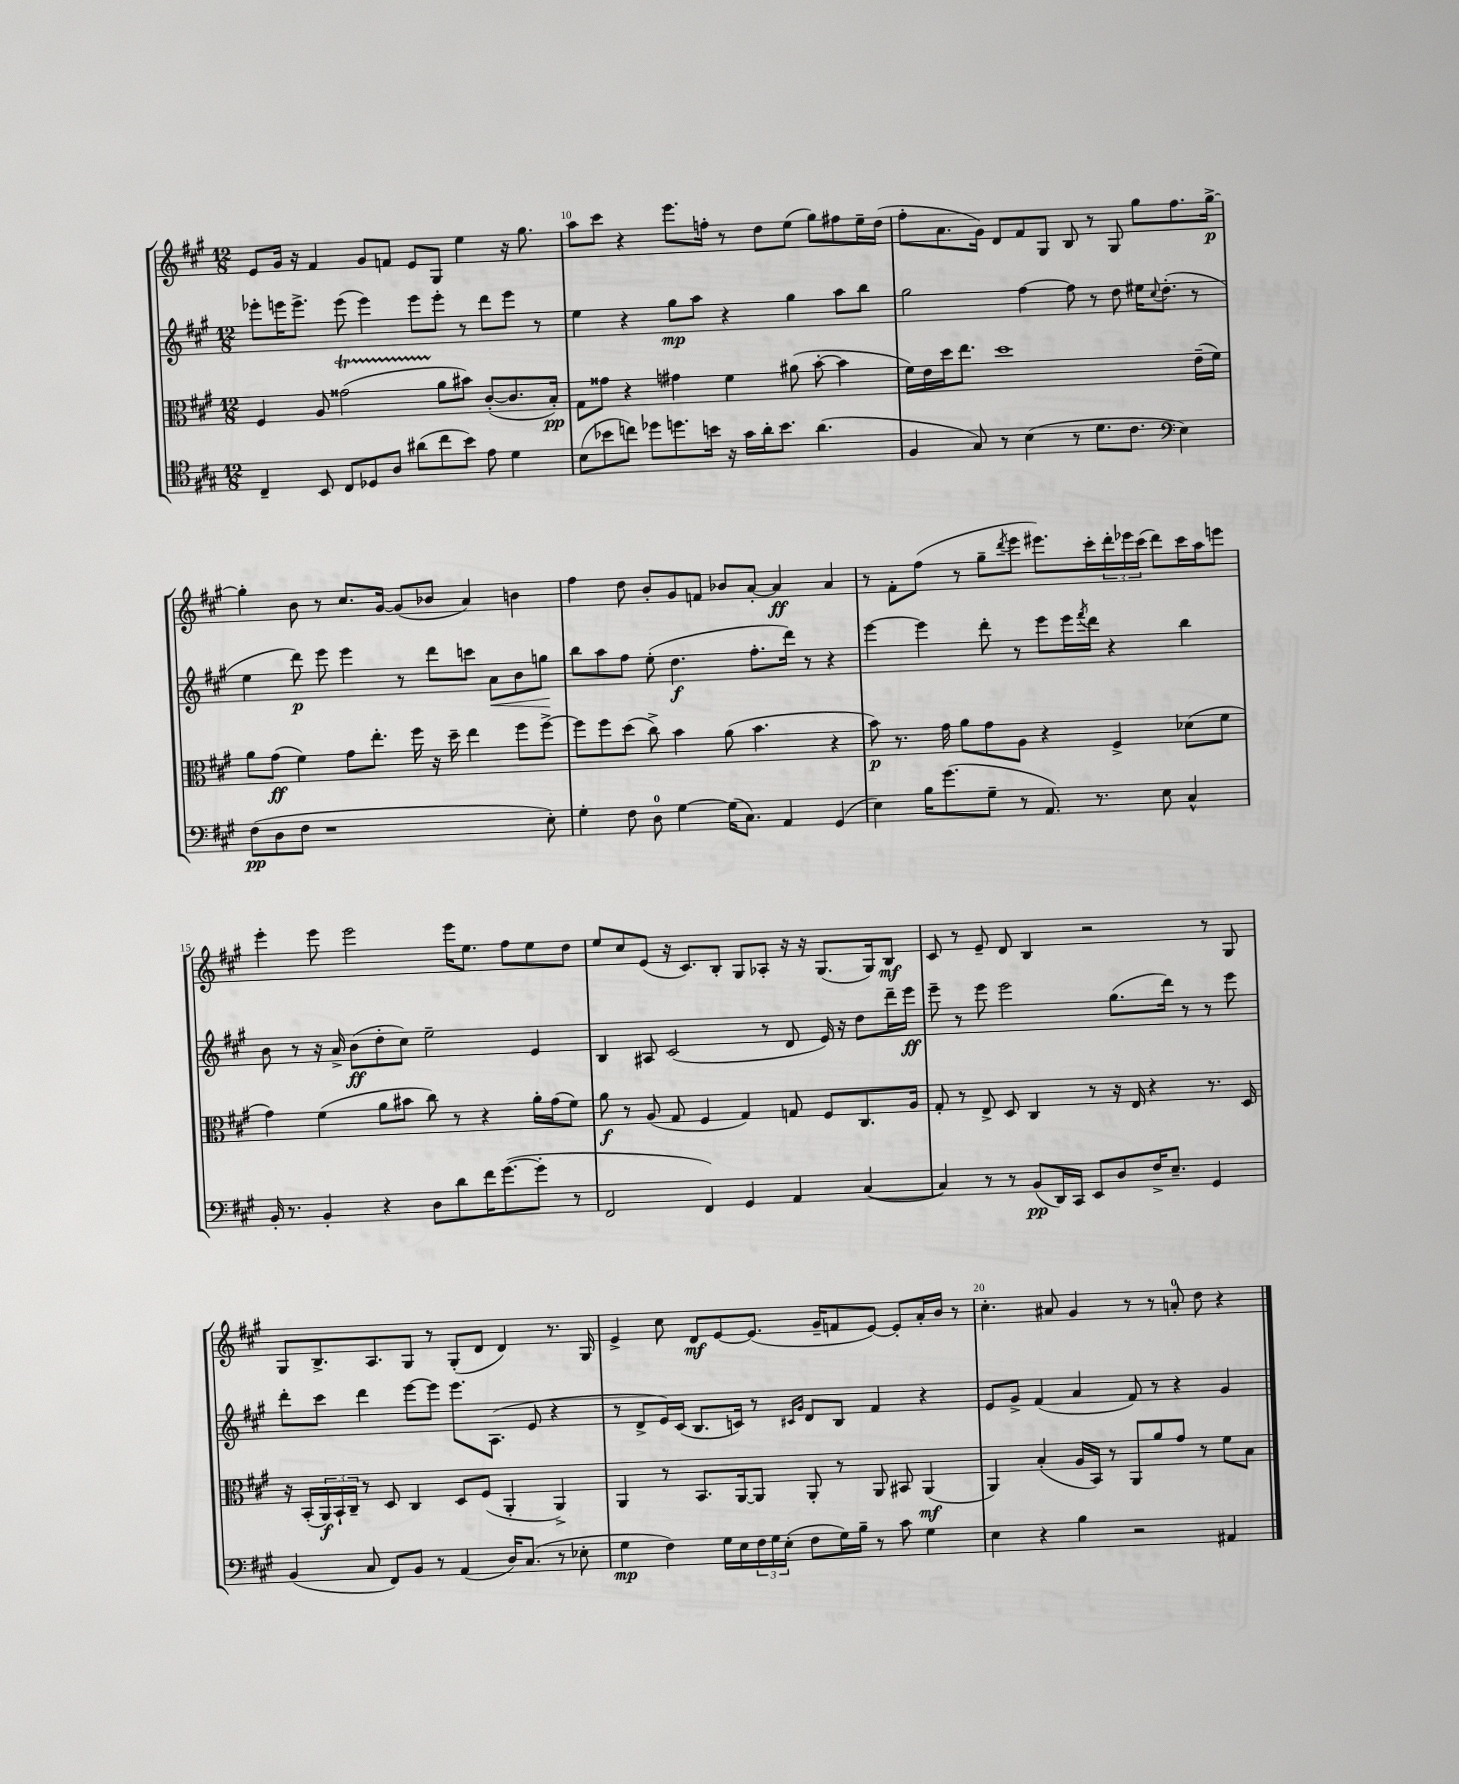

**kern	**kern	**kern	**kern
*staff4	*staff3	*staff2	*staff1
*clefC4	*clefC3	*clefG2	*clefG2
*k[f#c#g#]	*k[f#c#g#]	*k[f#c#g#]	*k[f#c#g#]
*M12/8	*M12/8	*M12/8	*M12/8
4C#~	4F#	8eee-'	8e
.	.	16eee	16g#
.	.	8.eee^	16r
8BB	8A	.	4f#
8C#	(2g##	(8eee	.
8D-	.	4eee)	8g#
8A	.	.	8f
(8a#	.	8eee	8e
8cc#	8a	8eee'	8G#
8b)	8b#)	8r	4ee
8e	([8c#'	8ddd	.
4d	8.c#]	8eee	16r
.	.	.	8.gg#
.	.	8r	.
.	16B')	.	.
=	=	=	=
(8B	8G#	4ee	8aa
8b-	8g##	.	8ccc#
8cc)	4r	4r	4r
8dd-	.	.	.
8.dd	4g#	8gg#	8.eee
.	.	8aa	.
16b	.	.	16ff'
16r	4f#	4r	8r
16g#	.	.	.
16a'	.	.	8dd
8.b	.	.	.
.	(8a#	4gg#	(8ee
(4.a	[8b'	.	8gg#)
.	4b]	8aa	8ff#
.	.	8bb	16ee~
.	.	.	(16dd
=	=	=	=
4F#	16f#)	2gg#	8ff#'
.	16e	.	.
.	16dd	.	8.a
.	8.ee	.	.
8G#)	.	.	.
.	.	.	16g#)
8r	1dd	.	8d
(4B	.	[4ff#	8f#
.	.	.	8G#
8r	.	8ff#]	8B
8.d	.	8r	8r
.	.	8dd	8G#
8.c#	.	.	.
.	.	16ee#	8gg#
.	.	8qqcc#	.
.	.	(8.dd'	.
*clefF4	*	*	*
4E)	.	.	8.ff#
.	(16e~	8r	.
.	16f#)	.	[16gg#^
=	=	=	=
(8F#	8a	4ee	4gg#']
8D	(8g#	.	.
8F#	4f#)	8ddd)	8b
1r	.	8eee	8r
.	8g#	4eee	8.cc#
.	8.ee'	.	.
.	.	.	[16g#
.	.	8r	(8g#]
.	16ff#	.	.
.	16r	8ddd	8b-
.	16dd~	.	.
.	4ee	8ccc	4a)
.	.	8a	.
.	8ff#	8b	4b
8E')	[8ff#^	8gg	.
=	=	=	=
4G#'	8ff#]	8bb	4ff#
.	8ff#	8aa	.
8F#	(8dd	8ff#	8dd
8D	8cc#^)	(8ee'	8b'
[4G#	4b	4.dd	8g#
.	.	.	8f
(16G#]	(8a	.	8b-
8.C#)	.	.	.
.	4.b	8.ff#'	[8a'
4AA	.	.	4a]
.	.	16ddd)	.
.	.	8r	.
(4GG#	4r	4r	4a
=	=	=	=
4E)	8b)	[4eee	8r
.	8.r	.	8f#'
16B	.	4eee]	(8ff#
(8.g#	16g#	.	.
.	8a	.	8r
8G#~	8g#	8ddd'	8gg#~
.	.	.	8qddd
8r	8A	8r	8eee
8.AA)	4r	8eee	8.eee#)
.	.	16eee	.
.	.	8qfff#	.
8.r	.	16ddd	16ccc#'
.	4F#^	4r	24ddd'
.	.	.	24eee-
.	.	.	(24ccc#
8E	.	.	8ddd)
4C#^^	(8d-	4bb	16ccc#
.	.	.	16aa
.	8f#	.	8eee
=	=	=	=
16BB'	4g#)	8b	4eee'
8.r	.	.	.
.	.	8r	.
4BB'	(4f#	16r	8eee
.	.	16a^	.
.	.	(8b	2eee
4r	8a	8dd'	.
.	8b#	8cc#)	.
8D	8cc#)	2ee~	.
8d	8r	.	16eee
.	.	.	8.ee
16f#	4r	.	.
([8.g#	.	.	.
.	.	.	8ff#
8g#']	16a'	4e	8ee
.	(16g#	.	.
8r	8f#)	.	8dd
=	=	=	=
2FF#	8a	4B	8ee
.	8r	.	8cc#
.	(8A	8A#	(8e
.	8G#	(2c#	16r
.	.	.	8.c#)
4FF#)	4F#	.	.
.	.	.	8B'
4GG#	4G#)	.	8G#
.	.	8r	8A-'
4AA	8G	8d	16r
.	.	.	16r
.	8F#	16e)	(8.G#
.	.	16r	.
([4C#	8.C#	8dd	.
.	.	.	16G#)
.	.	16ddd~	8B
.	16A	16eee	.
=	=	=	=
4C#])	8G#'	8eee~	8c#
.	8r	8r	8r
8r	8E^	8eee	8e~
8r	8D	2eee	8d
(8BB	4C#	.	4B
16DD)	.	.	.
16CC#	.	.	.
8EE	8r	.	2r
8D	16r	(8.gg#	.
.	16E	.	.
16F#^	4r	.	.
8.E~	.	16ddd)	.
.	.	8r	.
4GG#	8.r	8r	8r
.	.	8eee	8G#
.	16D	.	.
=	=	=	=
(4BB	16r	8ddd'	8G#
.	(16BB'	.	.
.	24AA)	8ccc#	8.B^
.	24BB`	.	.
.	24C#~	.	.
8C#	8r	4ddd	.
.	.	.	8.A
8FF#)	8D	.	.
8BB	4C#	[8eee	8G#
8r	.	8eee]	8r
(4AA	8D	8.eee	(8G#'
.	(8F#	.	8d
.	.	(8.A	.
16D)	4AA'	.	4d)
(8.C#	.	.	.
.	.	8e	.
8r	4AA^)	4r	8.r
8E-'	.	.	.
.	.	.	16G#
=	=	=	=
4G#	4AA	8r	4e^
.	.	8d^	.
4F#)	8r	16e)	8cc#
.	.	(16c#	.
.	8.BB	8.B	8d
16G#	.	.	[8e
16E	[16AA	16c)	.
24F#	8AA]	8r	(8.e]
24G#	.	.	.
(24E'	.	.	.
.	.	16qqc#	.
.	.	16qqg#	.
8F#	8AA'	8d	.
.	.	.	16g#~
16G#)	8r	8B	8f
16B~	.	.	.
8r	8AA	4f#	[8e)
8c#	8BB#	.	8e']
4G#	(4AA	4r	16a'
.	.	.	16b
.	.	.	8r
=	=	=	=
4E	4AA)	8e	4.cc#'
.	.	8g#^	.
4r	(4B'	(4f#	.
.	.	.	8a#
4B	16A	4a	4g#
.	16BB)	.	.
.	8r	.	.
2r	8AA	8f#)	8r
.	8a	8r	8r
.	8g#	4r	8a'
.	8r	.	8dd
4AA#	8f#	4g#	4r
.	8B	.	.
==	==	==	==
*-	*-	*-	*-
